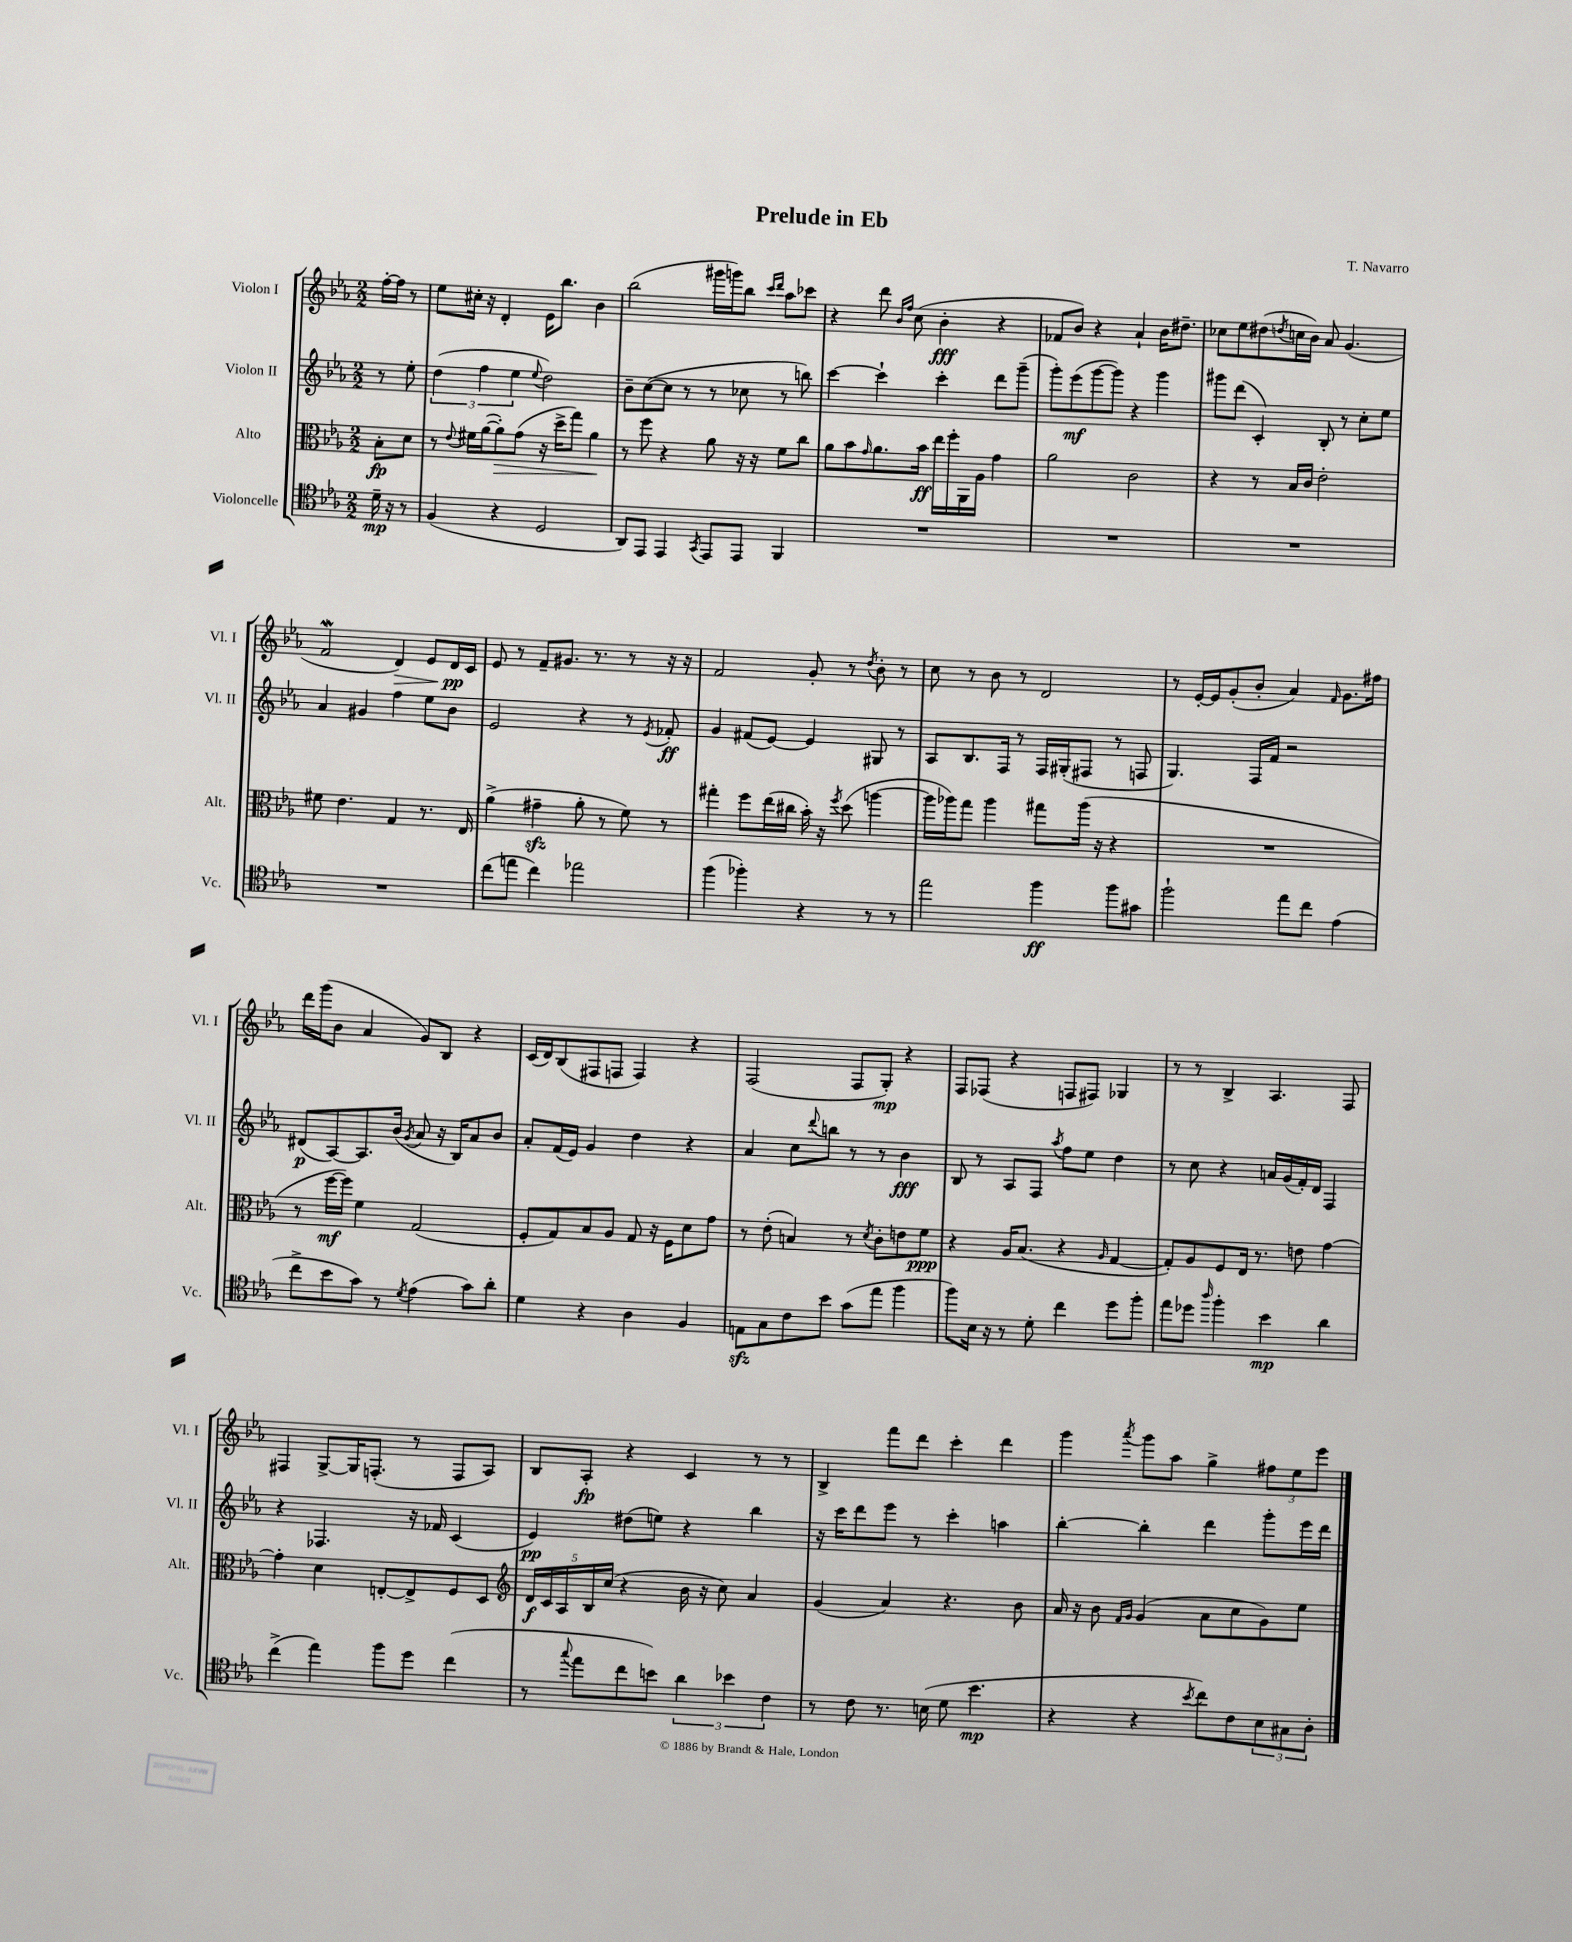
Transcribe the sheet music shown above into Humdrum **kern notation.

**kern	**kern	**kern	**kern
*staff4	*staff3	*staff2	*staff1
*clefC4	*clefC3	*clefG2	*clefG2
*k[b-e-a-]	*k[b-e-a-]	*k[b-e-a-]	*k[b-e-a-]
*M2/2	*M2/2	*M2/2	*M2/2
16d~	8B-'	8r	[16ff'
16r	.	.	16ff]
8r	8d	8ee-'	8r
=	=	=	=
(4F	8r	(6dd	8ee-
.	8qqe-	.	.
.	16f#	.	16cc#'
.	.	6ff	.
.	([16a-	.	16r
4r	8a-'])	.	4d'
.	.	6ee-	.
.	(8g	.	.
.	.	8qqee-	.
2D	16r	2dd)	16e-
.	16dd^	.	8.bb-
.	8gg)	.	.
.	4a-	.	4b-
=	=	=	=
8AA-)	8r	8b-~	(2bb-
8EE-	8ff	([8cc	.
4EE-	4r	8cc]	.
.	.	8r	.
8qGG	.	.	.
8EE-	8a-	8r	16ggg#
.	.	.	16ggg)
8EE-	16r	8cc-	8bb-
.	16r	.	.
.	.	.	16qqccc
.	.	.	16qqddd
4FF	8f	8r	8aa-
.	8cc	8bb)	8ccc-
=	=	=	=
1r	8a-	[4ccc	4r
.	8b-	.	.
.	16qqg	.	.
.	8.a-	4ccc`]	8ddd
.	.	.	16qqb-
.	.	.	16qqff
.	.	.	(8cc
.	16b-	.	.
.	16ee-	4ccc'	4b-'
.	16ff'	.	.
.	16AA-	.	.
.	16A-	.	.
.	4g	8ddd	4r
.	.	(8ggg~	.
=	=	=	=
1r	2a-	8ggg')	8f-
.	.	(8eee-	8b-)
.	.	[8ggg	4r
.	.	8ggg])	.
.	2c	4r	4a-`
.	.	4ggg	16b-
.	.	.	8.dd#~
=	=	=	=
1r	4r	8ggg#	8cc-
.	.	(8ddd	8ee-
.	8r	4c')	(8dd#
.	.	.	8qdd
.	16B-	.	16cc
.	16c	.	16b-)
.	2e-'	8B-'	8a-
.	.	8r	(4.g
.	.	8cc'	.
.	.	8ee-	.
=	=	=	=
1r	8f#	4a-	2f
.	4.e-	.	.
.	.	4g#	.
.	4G	4ff	4d)
.	8.r	8ee-	8e-
.	.	8b-	16d
.	16E-	.	16c
=	=	=	=
(8cc	(4a-^	2e-	8e-
8ee	.	.	8r
4cc)	4g#~	.	8f~
.	.	.	8.g#
2ee-	8a-'	4r	.
.	.	.	8.r
.	8r	.	.
.	8f)	8r	8r
.	.	8qe-	.
.	8r	8f-'	16r
.	.	.	16r
=	=	=	=
(4ff	4gg#'	4g	2f
4ff-')	8ff	(8f#	.
.	(16ee-	[8e-)	.
.	16cc#	.	.
4r	16b-')	4e-]	8g'
.	16r	.	.
.	8qff	.	.
.	(8dd	.	8r
.	.	.	8qdd
8r	[4aa	8G#	8b-'
8r	.	8r	8r
=	=	=	=
2ee-	16aa]	8A-	8cc
.	16aa-)	.	.
.	8gg	8.B-	8r
.	4aa-	.	8b-
.	.	16F	.
.	.	8r	8r
4ff	8gg#	16F	2d
.	.	(16G#'	.
.	(16aa-	8F#	.
.	16r	.	.
8ff	4r	8r	.
8g#	.	8F	.
=	=	=	=
2ff`	1r	4.G)	8r
.	.	.	[16e-'
.	.	.	16e-]
.	.	.	(8g'
.	.	16F	8b-'
.	.	16f	.
8ee-	.	2r	4a-)
8cc	.	.	.
.	.	.	16qqf
(4e-	.	.	8.g
.	.	.	16ff#
=	=	=	=
8cc^	8r	(8d#	16ddd
.	.	.	(16ggg
8b-	[16ff	[8A-)	8b-
.	16ff])	.	.
8g)	4f	8.A-]	4a-
8r	.	.	.
.	.	(16b-	.
8qd	.	8qg	.
(4e-	(2G	8a-	8g)
.	.	16r	8B-
.	.	16B-)	.
8g)	.	8a-	4r
8a-'	.	8b-	.
=	=	=	=
4d	8F'	8a-'	(16c
.	.	.	16d)
.	8G)	(16f	(8B-
.	.	16e-)	.
4r	8B-	4g	8F#
.	8A-	.	8F
4A-	8G	4dd	4F)
.	16r	.	.
.	16F	.	.
4F	8d	4r	4r
.	8g	.	.
=	=	=	=
8E	8r	4a-	(2F
8G	(8e-'	.	.
8c	4B)	8cc	.
.	.	8qqddd	.
8b-	.	8bb	.
(8g	8r	8r	8F
.	8qd	.	.
8ee-	8c'	8r	8G')
4ff	8e	4b-	4r
.	8f	.	.
=	=	=	=
8ff)	4r	8B-	8F
16B-	.	8r	(8F-
16r	.	.	.
8r	16A-	8A-	4r
.	(8.B-	.	.
8d'	.	8F	.
.	.	8qaa-	.
4cc	4r	8ff	8F
.	.	8ee-	8F#)
.	16qqA-	.	.
8dd	[4G	4dd	4G-
8ff'	.	.	.
=	=	=	=
8ee-	8G'])	8r	8r
8dd-	8A-	8cc	8r
16qqaa-	.	.	.
4ff'	8F	4r	4B-^
.	16E-	.	.
.	8.r	.	.
4b-	.	16a	4.A-
.	.	(16g	.
.	8e	16f')	.
.	.	16d	.
4a-	[4g	4F	.
.	.	.	8F
=	=	=	=
(4cc^	4g']	4r	4F#
4ee-)	4d	4.F-	[8G^
.	.	.	16G]
.	.	.	(8.F'
8ff	[8E'	.	.
8dd	8E^]	16r	8r
.	.	16f-	.
(4cc	8F	(4c	8F
.	8D	.	8A-)
=	=	=	=
*	*clefG2	*	*
8r	20d	4e-)	8B-
.	20c	.	.
.	20A-	.	.
8qqgg	.	.	.
8ee-	.	.	8A-'
.	20B-	.	.
.	(20cc	.	.
8cc	4r	(8dd#	4r
8b)	.	8ee)	.
6a-	16b-	4r	4c
.	16r	.	.
.	8cc)	.	.
6b-	.	.	.
.	4a-	4bb-	8r
6c	.	.	.
.	.	.	8r
=	=	=	=
8r	(4g	16r	4B-^
.	.	16ccc	.
8c	.	8ddd	.
8.r	4a-)	8eee-	8fff
.	.	8r	8ddd
(16B	.	.	.
8d	4.r	4ccc'	4ccc'
4.b-	.	.	.
.	.	4aa	4ddd
.	8b-	.	.
=	=	=	=
4r	16a-	[4bb-'	4ggg
.	16r	.	.
.	8b-	.	.
.	16qqf	.	.
.	16qqg	.	8qaaa-
4r	(4g	4bb-']	8ggg
.	.	.	8aa-
8qb-	.	.	.
8cc)	8a-	4ddd	4gg^
8c	8cc	.	.
12B-	8g)	8ggg'	12ff#
12G#	.	.	12ee-
.	8ee-	16eee-	.
12A-'	.	.	12eee-
.	.	16ddd	.
==	==	==	==
*-	*-	*-	*-
